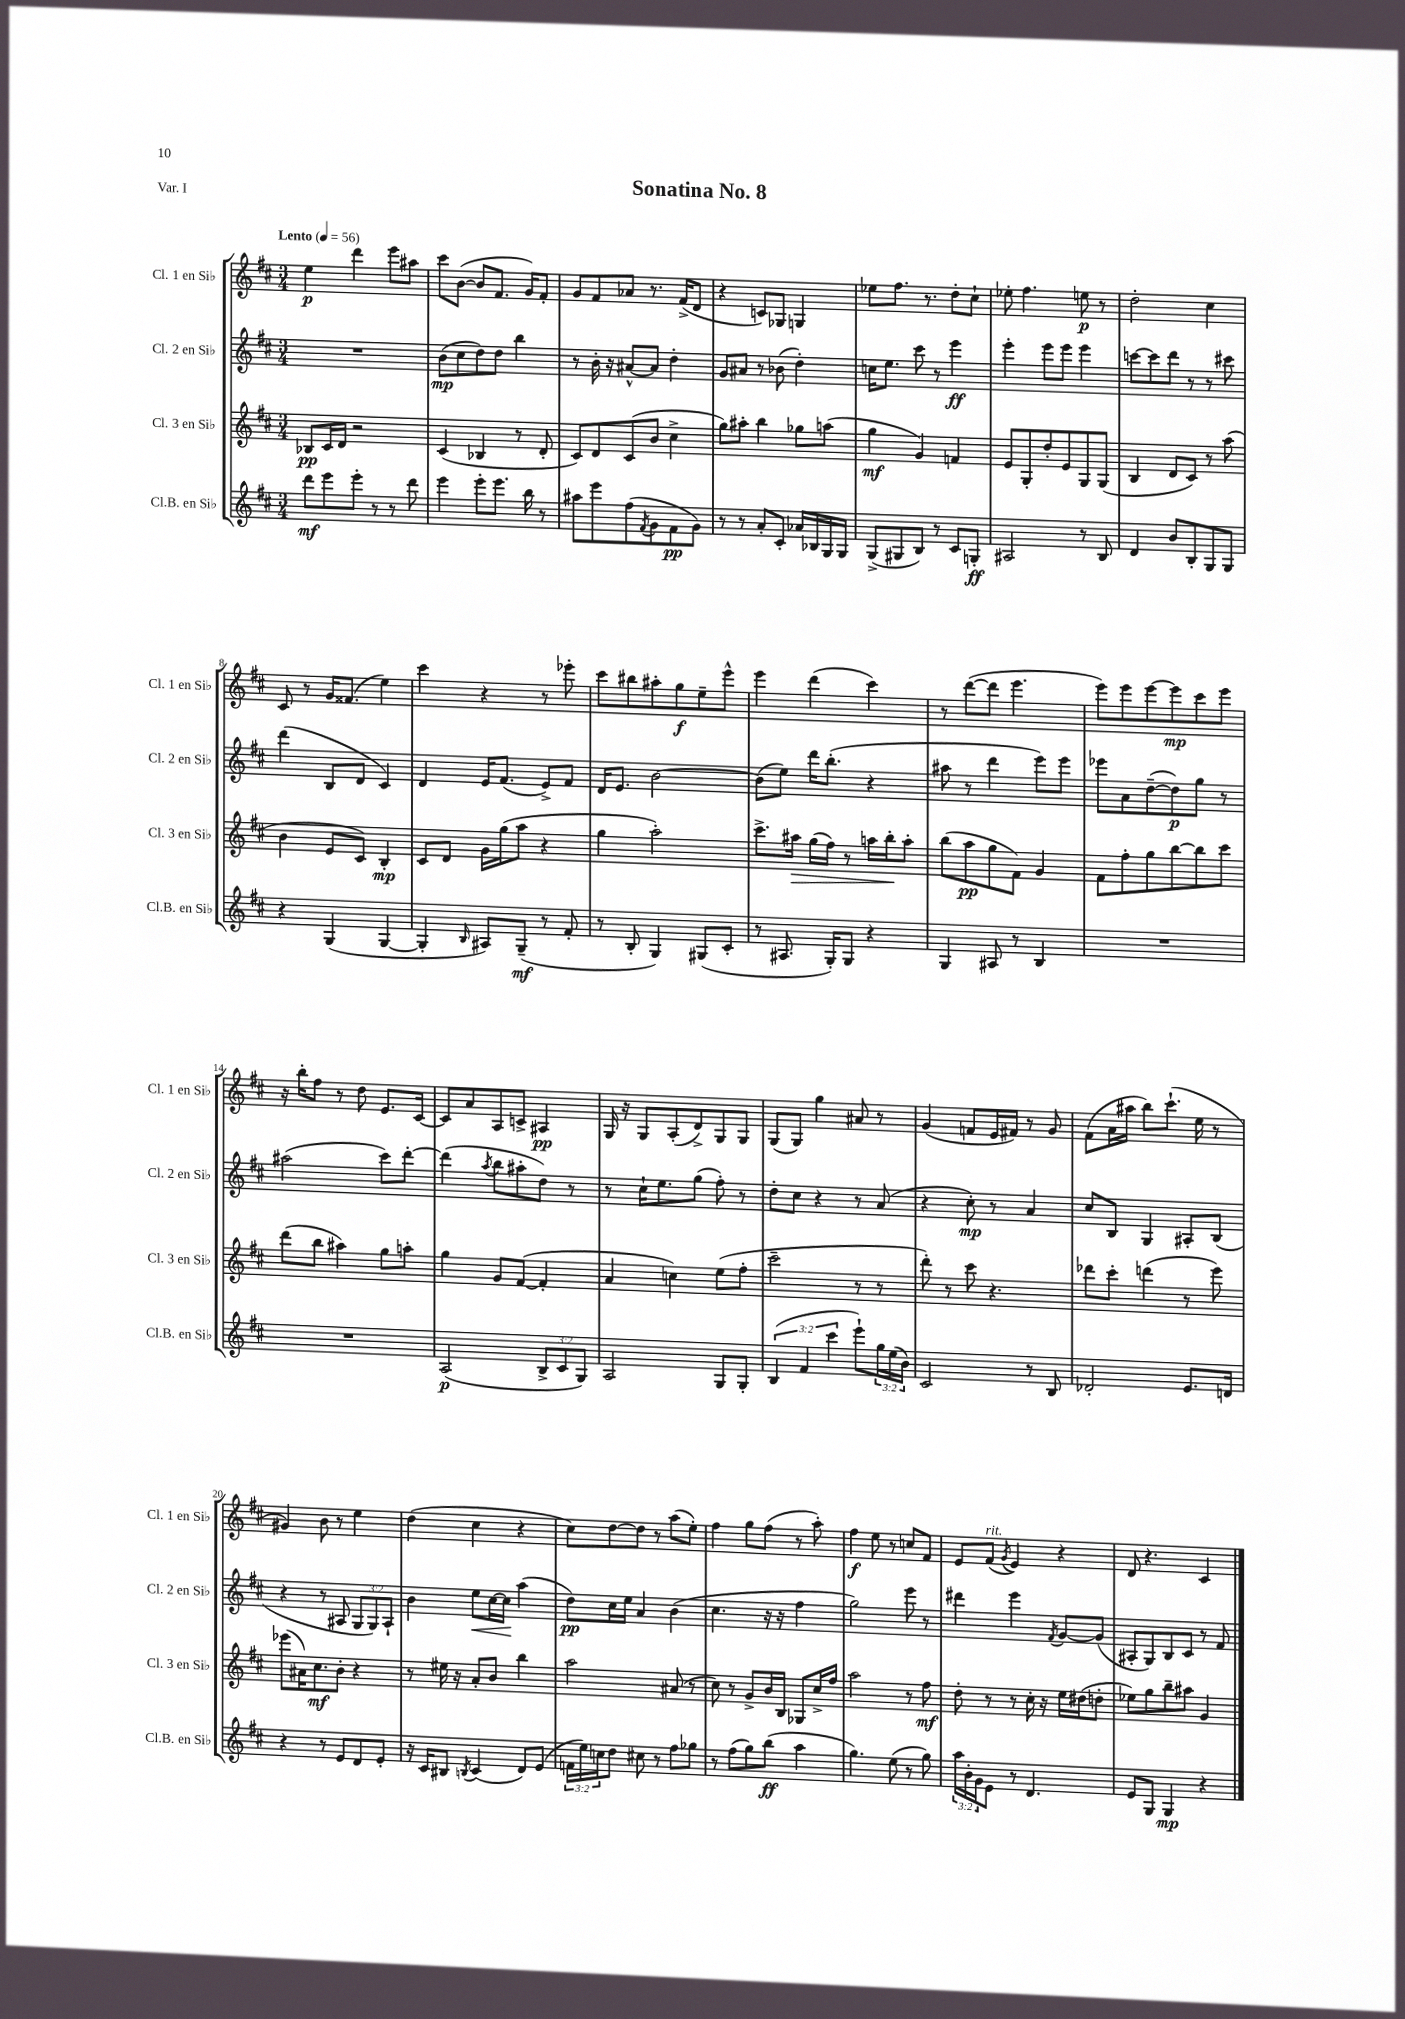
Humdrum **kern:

**kern	**kern	**kern	**kern
*staff4	*staff3	*staff2	*staff1
*clefG2	*clefG2	*clefG2	*clefG2
*k[f#c#]	*k[f#c#]	*k[f#c#]	*k[f#c#]
*M3/4	*M3/4	*M3/4	*M3/4
*MM56	*MM56	*MM56	*MM56
8ddd	8B-	2.r	4ee
8eee	16c#	.	.
.	16d	.	.
8eee'	2r	.	4ddd
8r	.	.	.
8r	.	.	8eee
8ddd	.	.	8aa#
=	=	=	=
4eee	(4c#	(8b	8ccc#
.	.	8cc#	([8b
8eee'	4B-	8dd)	8b]
8.eee	.	8dd	8.f#
.	8r	4bb	.
16bb	.	.	16g)
8r	8d'	.	8f#'
=	=	=	=
8aa#	8c#)	8r	8g
8eee	8d	16b'	8f#
.	.	16r	.
(8ff#	(8c#	[8a#^^	8a-
8qf#	.	.	.
8g	8b	8a#]	8.r
8f#	4cc#^	4dd'	.
.	.	.	(16f#^
8g)	.	.	8d
=	=	=	=
8r	8gg)	8g	4r
8r	8aa#'	8a#	.
8a'	4bb	8r	8c)
8c#'	.	(8b-	8G-
16a-	8gg-	4dd')	4G
16B-	.	.	.
16G	(8aa	.	.
16G	.	.	.
=	=	=	=
(8G^	4gg	16cc	8ee-
.	.	8.ee	.
8G#	.	.	8.ff#
8B)	4g)	8ccc#	.
.	.	.	8.r
8r	.	8r	.
8c#	4f	4eee	8dd'
8G'	.	.	8cc#`
=	=	=	=
2A#	8e	4eee'	8ee-'
.	8G'	.	4.ff#
.	8dd'	8eee	.
.	8e	8eee	.
8r	8G	4eee	8ee
8B	(8G	.	8r
=	=	=	=
4d	4B	[8ccc	2dd'
.	.	8ccc]	.
8b	8d	8ddd	.
8B'	8c#)	8r	.
8G	8r	8r	4cc#
8G	(8aa	8ccc#	.
=	=	=	=
4r	4b	(4ddd	8c#
.	.	.	8r
(4G	8e	8B	16g
.	.	.	(8.f##
.	8c#)	8d	.
[4G	4B'	4c#)	4ee)
=	=	=	=
4G']	8c#	4d	4ccc#
.	8d	.	.
16qqB	.	.	.
8A#)	16g	16e	4r
.	(16gg	(8.f#	.
(8G~	8aa	.	.
8r	4r	8e^)	8r
8f#'	.	8f#	8eee-'
=	=	=	=
8r	4gg	16d	8ccc#
.	.	8.e	.
8B'	.	.	8bb#
4G)	2aa')	[2b	8aa#'
.	.	.	8gg
(8G#	.	.	8ee~
8c#'	.	.	8eee^^
=	=	=	=
8r	8.ccc#^	(8b]	4eee
8.A#	.	8ee)	.
.	16aa#	.	.
.	(16gg	16ddd	(4ddd
16G')	16ff#)	(8.bb'	.
8G	8r	.	.
4r	16aa	4r	4ccc#)
.	16bb'	.	.
.	8aa'	.	.
=	=	=	=
4G	(8bb	8aa#	8r
.	8aa	8r	([8ddd
8A#	8gg	4ddd	8ddd]
8r	8f#)	.	4.eee
4B	4g	8eee)	.
.	.	8eee	.
=	=	=	=
2.r	8f#	8eee-	8eee)
.	8ff#'	8a	8eee
.	8gg	([8dd~	[8eee
.	[8bb	8dd])	8eee]
.	8bb]	8gg	8ccc#
.	8ccc#	8r	8eee
=	=	=	=
2.r	(8ddd	(2aa#	16r
.	.	.	16bb'
.	8bb	.	8ff#
.	4aa#)	.	8r
.	.	.	8dd
.	8gg	8ccc#)	8.e
.	8aa'	[8ddd'	.
.	.	.	[16c#
=	=	=	=
(2A	4gg	(4ddd]	8c#]
.	.	.	8a
.	.	8qaa	.
.	8g	8bb	8A
.	([8f#	8aa#'	8c^
12B^	4f#']	8dd)	4A#
12c#	.	.	.
.	.	8r	.
12G)	.	.	.
=	=	=	=
2A	4a	8r	16G
.	.	.	16r
.	.	16cc#`	8G
.	.	8.ee	.
.	4cc)	.	(8A'
.	.	(8gg	8d^)
8G	(8ee	8ff#')	8G
8G'	8ff#'	8r	8G
=	=	=	=
(6B	2ccc#~	8dd'	(8G
.	.	8cc#	8G)
6f#	.	.	.
.	.	4r	4gg
6ccc#	.	.	.
8eee`)	8r	8r	8a#
24gg	8r	(8a	8r
(24ee	.	.	.
24b)	.	.	.
=	=	=	=
2c#	8ddd')	4r	(4g
.	8r	.	.
.	8ccc#	8cc#')	8f
.	4.r	8r	16e
.	.	.	16f#)
8r	.	4a	8r
8B	.	.	8g
=	=	=	=
2d-'	8ddd-	8cc#	(8f#
.	8ccc#'	8B	16a
.	.	.	16aa#
.	(4ddd	4G	8bb)
.	.	.	(8.ccc#`
8.e	8r	8A#'	.
.	.	.	16ee
.	8eee)	(8B	8r
16d	.	.	.
=	=	=	=
4r	(8eee-	4r	4g#)
.	16a#)	.	.
.	8.cc#	.	.
8r	.	8r	8b
8e	8b'	8A#	8r
8d	4r	12G	4ee
.	.	12G)	.
8e'	.	.	.
.	.	12A#`	.
=	=	=	=
16r	8r	4b	(4dd
16c#	.	.	.
8B#	16ee#	.	.
.	16r	.	.
8qB	.	.	.
(4c#	8a'	8ee	4cc#
.	8b	[16cc#	.
.	.	16cc#]	.
8d)	4bb	(4aa	4r
(8e	.	.	.
=	=	=	=
24f	2aa	8dd)	8cc#)
24ee)	.	.	.
24cc	.	.	.
8dd	.	16cc#	[8dd
.	.	16ee	.
8cc#	.	4a	8dd]
8r	.	.	8r
8ff#	(8a#	(4b	(8aa
8gg-	8r	.	8ee')
=	=	=	=
8r	8cc#)	4.cc#	4ff#
(8ff#	8r	.	.
8gg)	8g^	.	8gg
(8bb	16b	16r	(8ff#
.	16B	16r	.
4aa	8G-	4ff#	8r
.	16cc#^	.	8aa')
.	16ff#	.	.
=	=	=	=
4.gg)	2aa	2gg)	4ff#
.	.	.	8ee
(8ee	.	.	8r
8r	8r	8eee	8cc
8gg)	8ff#	8r	8f#
=	=	=	=
24aa	8dd'	4ddd#	8e
24b'	.	.	.
24g	.	.	.
8e	8r	.	(8f#
.	.	.	8qg
8r	8r	4eee	4e)
4.d	16cc#'	.	.
.	16r	.	.
.	.	8qf#	.
.	16ee	[8g	4r
.	(16dd#	.	.
.	8dd'	(8g]	.
=	=	=	=
8e	8ee-)	8A#'	8d
8G	8gg	8G)	4.r
4G	8bb~	8B	.
.	8aa#	8c#	.
4r	4g	8r	4c#
.	.	8f#	.
==	==	==	==
*-	*-	*-	*-
